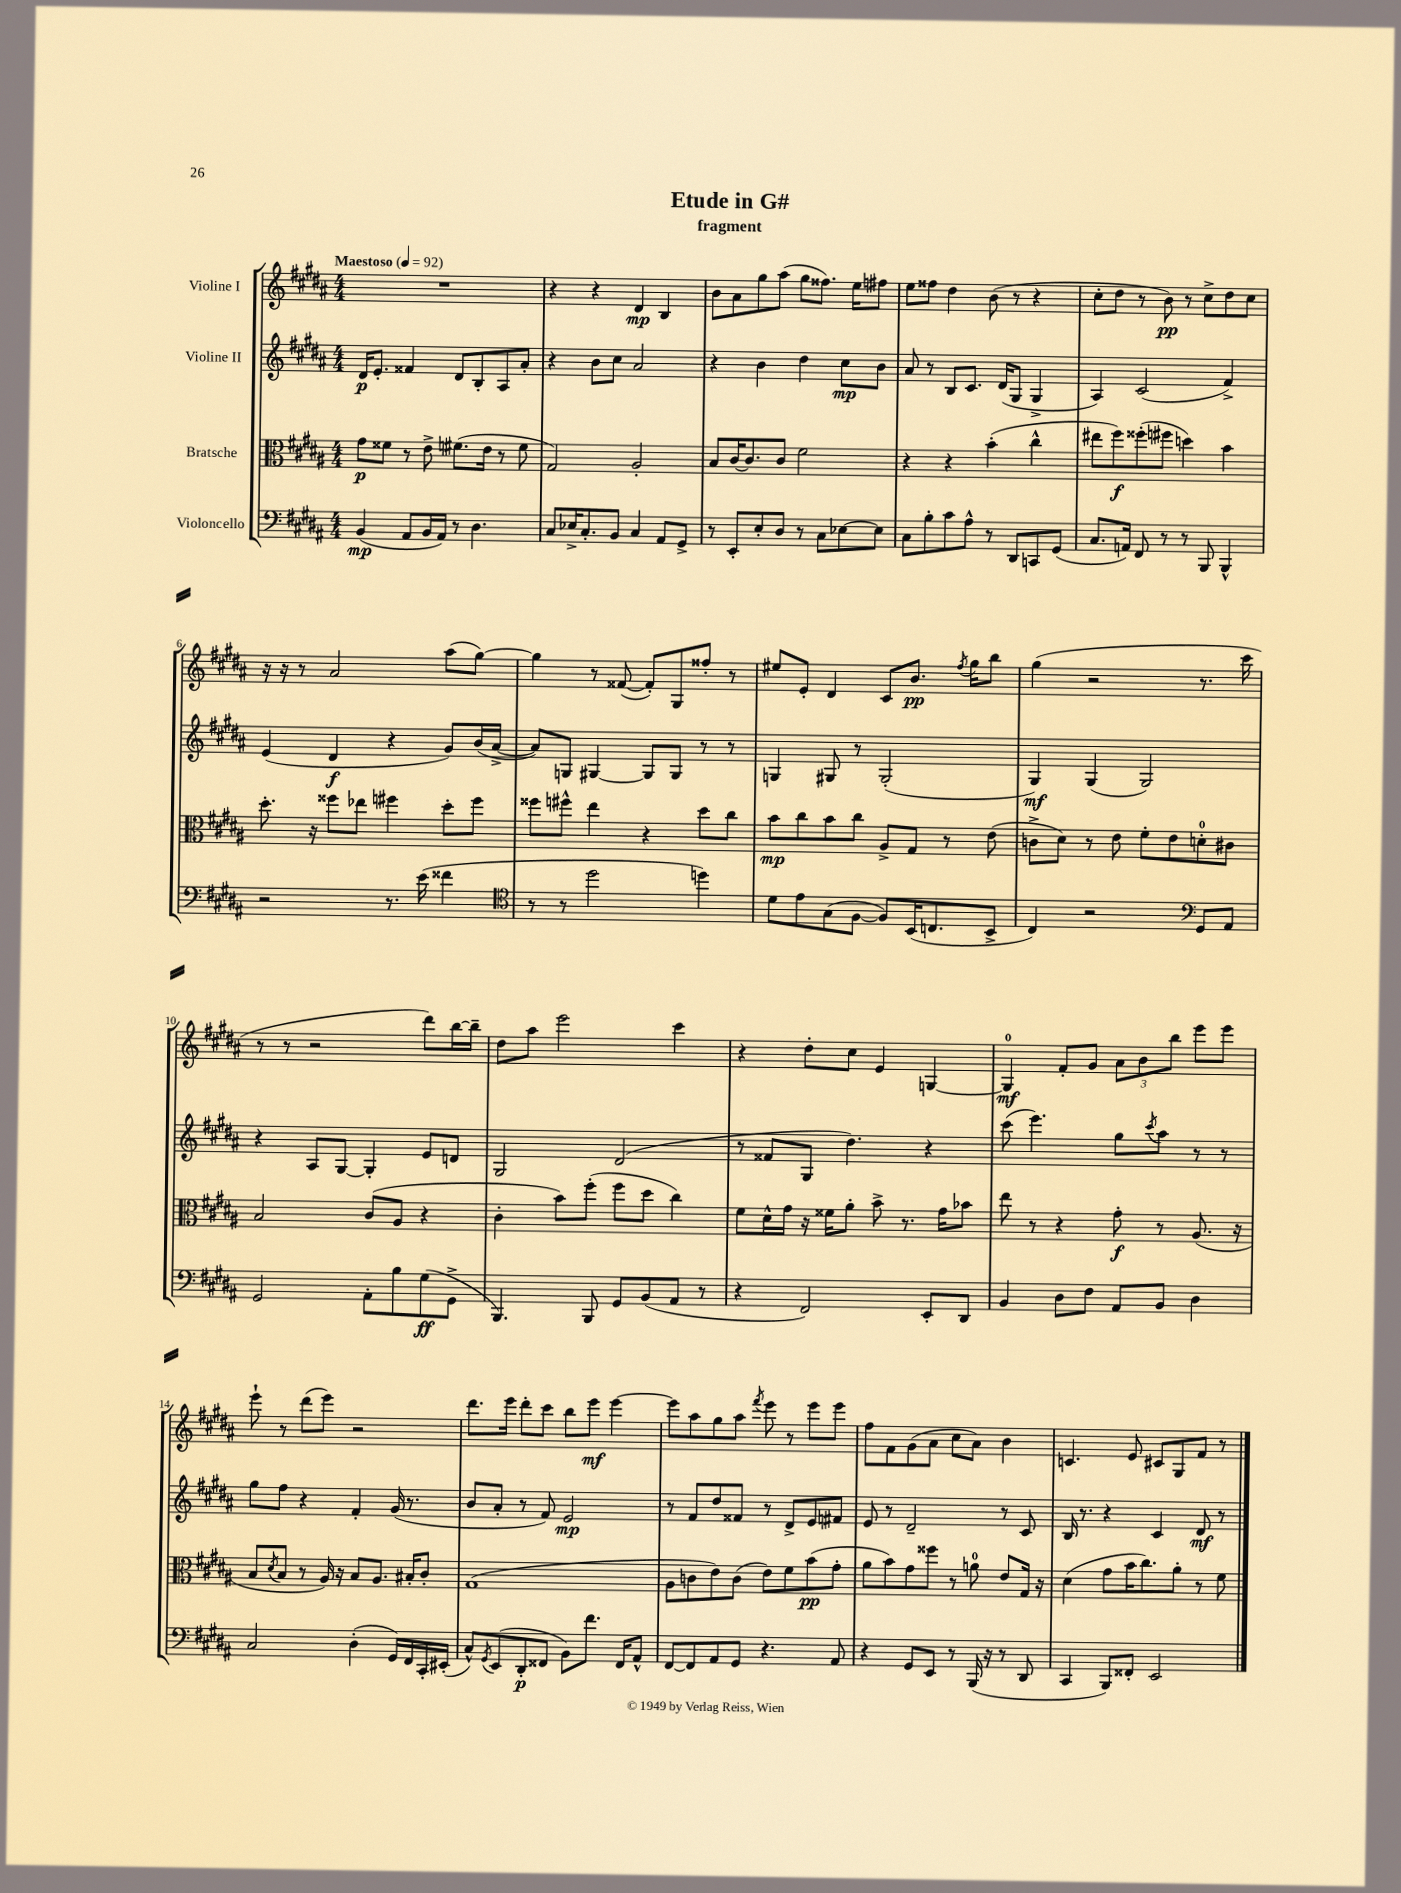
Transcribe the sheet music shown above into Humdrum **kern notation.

**kern	**kern	**kern	**kern
*staff4	*staff3	*staff2	*staff1
*clefF4	*clefC3	*clefG2	*clefG2
*k[f#c#g#d#a#]	*k[f#c#g#d#a#]	*k[f#c#g#d#a#]	*k[f#c#g#d#a#]
*M4/4	*M4/4	*M4/4	*M4/4
*MM92	*MM92	*MM92	*MM92
(4BB	8g#	16d#	1r
.	.	8.e'	.
.	8f##	.	.
8AA#	8r	4f##	.
16BB	8e^	.	.
16AA#)	.	.	.
8r	(8.f#	8d#	.
4.D#	.	8B'	.
.	16e	.	.
.	8r	8A#	.
.	8f#	8a#'	.
=	=	=	=
8C#	2G#)	4r	4r
16E-^	.	.	.
8.C#'	.	.	.
.	.	8b	4r
8BB	.	8cc#	.
4C#	2A#'	2a#	4d#
8AA#	.	.	4B
8GG#^	.	.	.
=	=	=	=
8r	8B	4r	8b
8EE'	[16c#	.	8a#
.	8.c#]	.	.
8E'	.	4b	8gg#
8D#	8c#	.	(8aa#
8r	2f#	4dd#	8gg#
8C#	.	.	8.ff##)
[8E-	.	8cc#	.
.	.	.	16ee
8E-]	.	8b	8ff#
=	=	=	=
8C#	4r	8a#	8ee
8B'	.	8r	8ff##
8c#	4r	8B	4dd#
8A#^^	.	8.c#	.
8r	(4b'	.	(8b
.	.	(16d#	.
8DD#	.	8G#	8r
8CC	4cc#^^	4G#^	4r
(8GG#	.	.	.
=	=	=	=
8.C#	8ee#	4A#)	8cc#'
.	8ff#)	.	8dd#
16AA)	.	.	.
8FF#	(8ff##'	(2c#	8r
8r	8ff#	.	8b)
8r	4dd)	.	8r
8BBB	.	.	8cc#^
4BBB^^	4b	4f#^)	8dd#
.	.	.	8cc#
=	=	=	=
2r	8.dd#'	(4e	16r
.	.	.	16r
.	.	.	8r
.	16r	.	.
.	8ff##	4d#	2a#
.	8ee-	.	.
8.r	4ff#	4r	.
(16e	.	.	.
4f##	8dd#'	8g#)	(8aa#
.	8ff#	(16b	[8gg#)
.	.	[16a#^	.
=	=	=	=
*clefC4	*	*	*
8r	8ff##	8a#])	4gg#]
8r	8ff#^^	8G	.
2dd#	4ee	[4G#	8r
.	.	.	([8f##
.	4r	8G#]	8f##'])
.	.	8G#	8G#
4dd)	8dd#	8r	8ff##'
.	8cc#	8r	8r
=	=	=	=
8d#	8b	4G	8ee#
8e	8cc#	.	8e'
(8G#	8b	8G#	4d#
[8F#	8cc#	8r	.
8F#])	8A#^	(2G#'	8c#
(16BB	8G#	.	8.b
8.C	.	.	.
.	8r	.	.
.	.	.	8qff#
.	.	.	16gg#
8BB^	(8e	.	8bb
=	=	=	=
4C#)	8c^	4G#)	(4gg#
.	8d#)	.	.
2r	8r	(4G#	2r
.	8e	.	.
.	8f#'	2G#)	.
.	8e	.	.
*clefF4	*	*	*
8GG#	8d'	.	8.r
8AA#	8c#	.	.
.	.	.	16ccc#
=	=	=	=
2GG#	2B	4r	8r
.	.	.	8r
.	.	8A#	2r
.	.	[8G#	.
8AA#'	(8c#	4G#']	.
8B	8A#	.	.
(8G#	4r	8e	8ddd#)
8GG#^	.	8d	[16bb
.	.	.	16bb~]
=	=	=	=
4.BBB)	4c#'	2G#	8dd#
.	.	.	8aa#
.	8b)	.	2eee
8BBB	(8ff#'	.	.
8GG#	8ff#	(2d#	.
(8BB	8dd#	.	.
8AA#	4cc#)	.	4ccc#
8r	.	.	.
=	=	=	=
4r	8f#	8r	4r
.	16d#^^	8f##	.
.	16g#	.	.
2FF#)	16r	8G#	8dd#'
.	16f##	.	.
.	8a#'	4.dd#)	8cc#
.	8b^	.	4e
.	8.r	.	.
8EE'	.	4r	[4G
.	16g#	.	.
8DD#	8b-	.	.
=	=	=	=
4BB	8ee	(8ccc#	4G]
.	8r	4.eee)	.
8D#	4r	.	8f#'
8F#	.	.	8g#
8AA#	8g#'	8gg#	12a#
.	.	.	12b
.	.	8qccc#	.
8BB	8r	8aa#	.
.	.	.	12bb
4D#	(8.A#	8r	8eee
.	.	8r	8eee
.	16r	.	.
=	=	=	=
2C#	8B	8gg#	8eee`
.	8qd#	.	.
.	8B	8ff#	8r
.	8r	4r	(8ddd#
.	16A#)	.	8eee)
.	16r	.	.
(4D#'	8B	4f#'	2r
.	8.A#	.	.
16GG#)	.	(16g#	.
16FF#	16B#'	8.r	.
16CC#'	8c#'	.	.
(16EE#'	.	.	.
=	=	=	=
8C#^^)	(1G#	8b	8.ddd#
8qGG#	.	.	.
(8EE	.	8a#'	.
.	.	.	16eee
8DD#'	.	8r	8ddd#'
8FF##	.	8f#)	8ccc#
8BB)	.	2e	8bb
8.f#	.	.	8eee
.	.	.	[4eee
16FF##	.	.	.
8AA#^^	.	.	.
=	=	=	=
[8FF#	8A#	8r	8eee]
8FF#]	8c	8f#	8aa#
8AA#	8e)	8dd#	8gg#
8GG#	(8c	8f##	8aa#
.	.	.	8qfff#
4.r	8e)	8r	8eee
.	8f#	8d#^	8r
.	(8b	8e	8eee
8AA#	8g#'	8f#	8eee
=	=	=	=
4r	8a#	8e	8ff#
.	8b)	8r	8f#
8GG#	8g#	2d#~	(8g#
8EE	8ff##	.	8a#
8r	8r	.	8cc#
(16BBB	8a	.	8a#)
16r	.	.	.
8r	8e	8r	4b
8DD#	16G#	8c#	.
.	16r	.	.
=	=	=	=
4CC#	(4d#	16B	4.c
.	.	8.r	.
8BBB)	8g#	4r	.
8FF##'	16b	.	8e
.	8.cc#)	.	.
2EE	.	4c#	8c#
.	8a#'	.	8G#
.	8r	8d#	8f#
.	8f#	8r	8r
==	==	==	==
*-	*-	*-	*-
